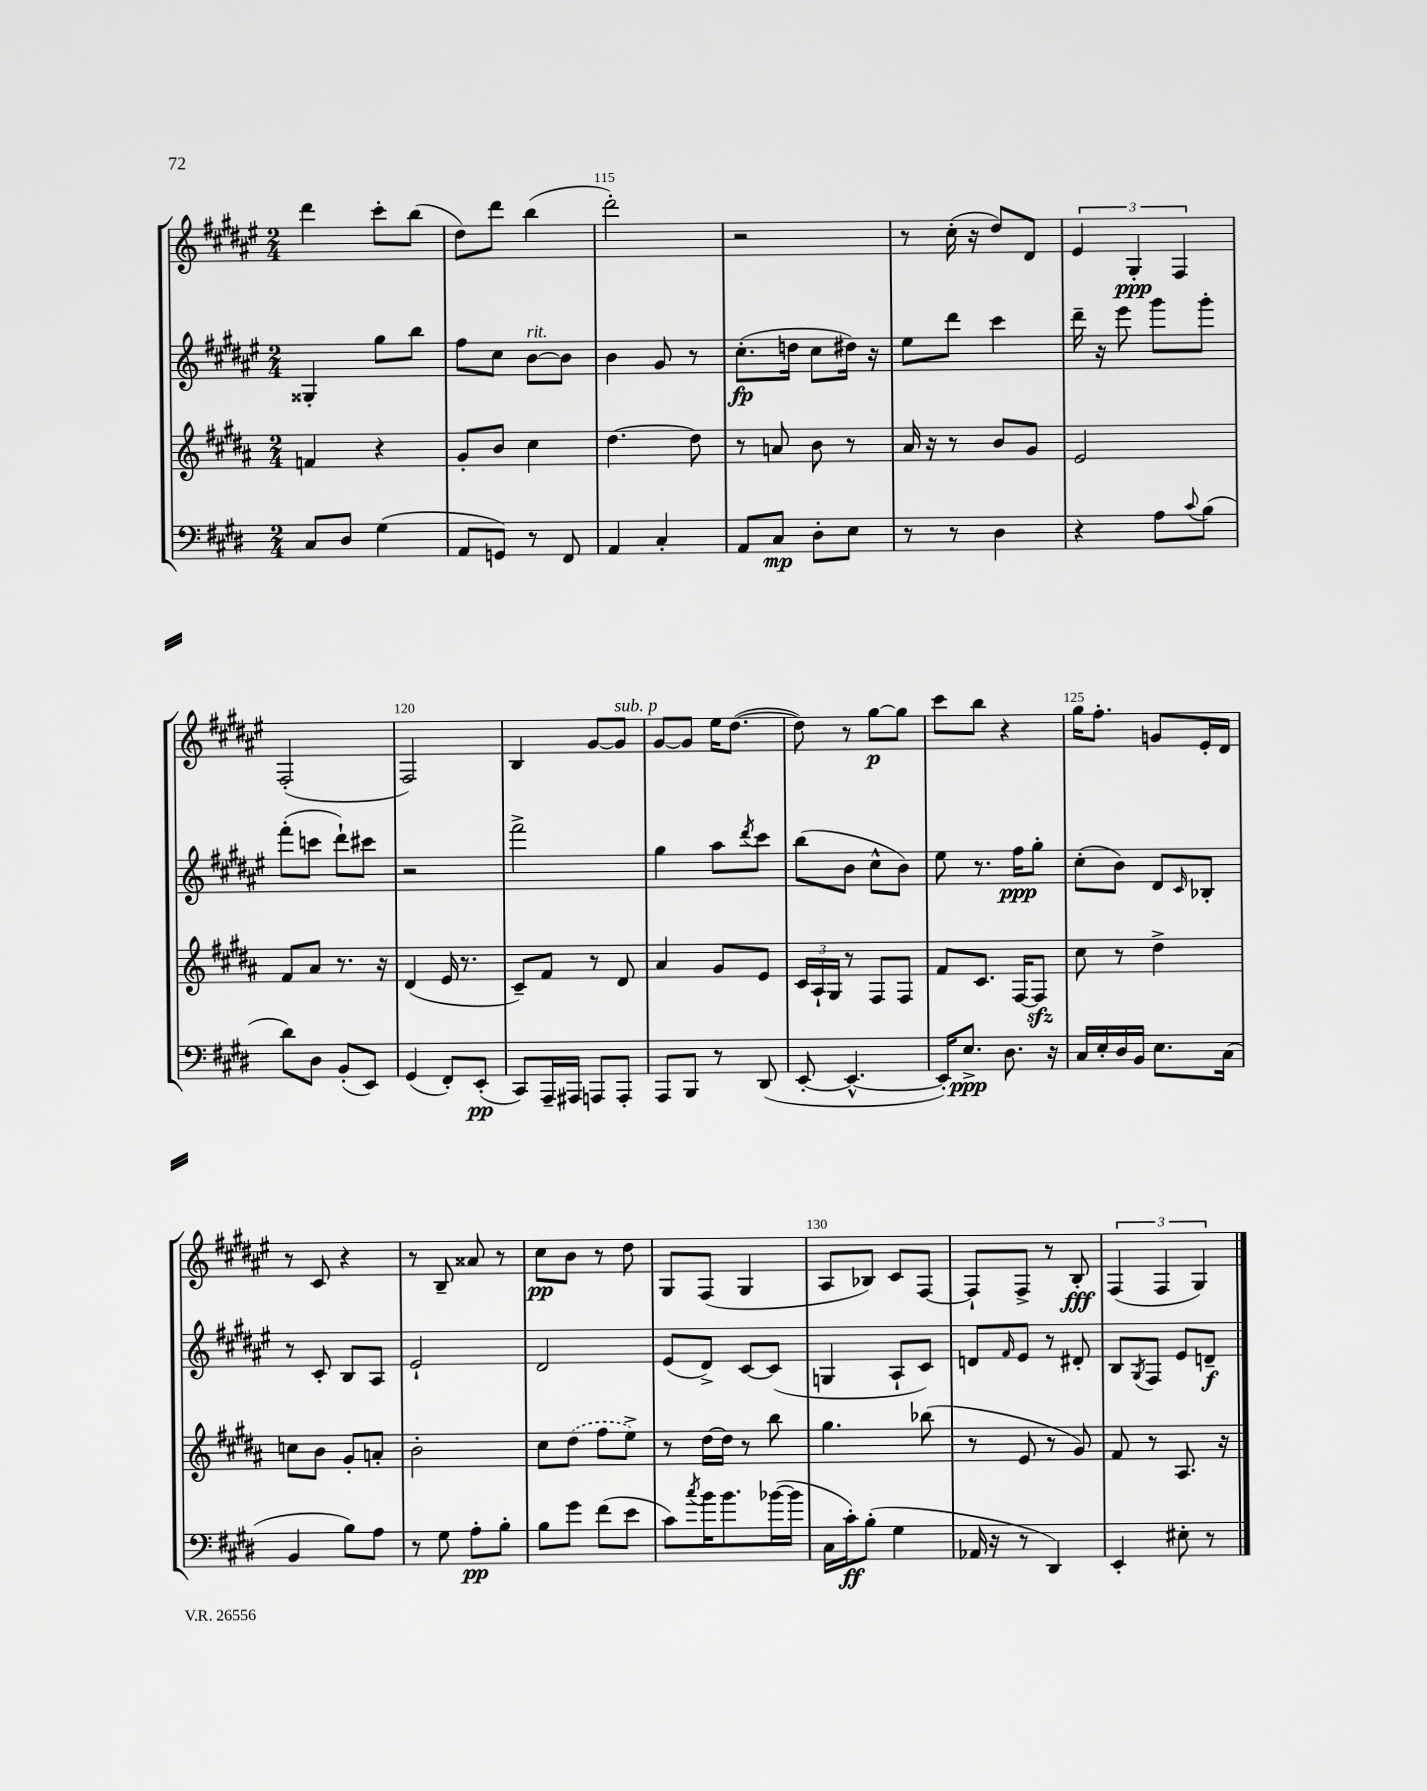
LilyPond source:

<<
\new StaffGroup <<
\new Staff = "s0" {
    \clef treble \key fis \major \numericTimeSignature \time 2/4
    dis'''4 cis'''8-. b''8( |
    dis''8) dis'''8 b''4( |
    dis'''2-.) |
    r2 |
    r8 cis''16-.( r16 dis''8) dis'8 |
    \tuplet 3/2 { eis'4 gis4-.\ppp fis4 } |
    fis2-.( |
    fis2) |
    b4 gis'8~ gis'8^\markup { \italic "sub. p" } |
    gis'8~ gis'8 eis''16 dis''8.~( |
    dis''8) r8 gis''8~\p gis''8 |
    cis'''8 b''8 r4 |
    gis''16 fis''8.-. g'8 eis'16-. dis'16 |
    r8 cis'8 r4 |
    r8 b8-- aisis'8 r8 |
    cis''8\pp b'8 r8 dis''8 |
    gis8 fis8( gis4 |
    ais8 bes8) cis'8 fis8~ |
    fis8-! fis8-> r8 b8-.\fff |
    \tuplet 3/2 { fis4( fis4 gis4) } \bar "|." |
}
\new Staff = "s1" {
    \clef treble \key fis \major \numericTimeSignature \time 2/4
    gisis4-. gis''8 b''8 |
    fis''8 cis''8 b'8~^\markup { \italic "rit." } b'8 |
    b'4 gis'8 r8 |
    cis''8.-.\fp( d''16 cis''8 dis''16) r16 |
    eis''8 dis'''8 cis'''4 |
    dis'''16-- r16 eis'''8 gis'''8 gis'''8-. |
    fis'''8-.( c'''8 dis'''8-!) cis'''8 |
    r2 |
    fis'''2-> |
    gis''4 ais''8 \acciaccatura { dis'''8 } cis'''8 |
    b''8( b'8 cis''8-^ b'8) |
    eis''8 r8. fis''16\ppp gis''8-. |
    cis''8-.( b'8) dis'8 \grace { cis'16 } bes8-. |
    r8 cis'8-. b8 ais8 |
    eis'2-! |
    dis'2 |
    eis'8( dis'8->) cis'8~ cis'8( |
    g4 ais8-! cis'8) |
    d'8 \grace { fis'16 } eis'8 r8 dis'8-. |
    b8 \acciaccatura { gis8 } fis8 eis'8 d'8--\f \bar "|." |
}
\new Staff = "s2" {
    \clef treble \key b \major \numericTimeSignature \time 2/4
    f'4 r4 |
    gis'8-. b'8 cis''4 |
    dis''4.~ dis''8 |
    r8 a'8 b'8 r8 |
    ais'16 r16 r8 b'8 gis'8 |
    e'2 |
    fis'8 ais'8 r8. r16 |
    dis'4( e'16 r8. |
    cis'8--) fis'8 r8 dis'8 |
    ais'4 gis'8 e'8 |
    \tuplet 3/2 { cis'16 ais16-! gis16 } r8 fis8 fis8 |
    fis'8 cis'8. fis16~ fis8\sfz |
    cis''8 r8 dis''4-> |
    c''8 b'8 gis'8-. a'8-. |
    b'2-. |
    cis''8 \once \slurDashed dis''8( fis''8 e''8->) |
    r8 dis''16~ dis''16 r8 b''8 |
    gis''4. bes''8( |
    r8 e'8 r8 gis'8) |
    fis'8 r8 ais8. r16 \bar "|." |
}
\new Staff = "s3" {
    \clef bass \key e \major \numericTimeSignature \time 2/4
    cis8 dis8 gis4( |
    a,8 g,8) r8 fis,8 |
    a,4 cis4-. |
    a,8 cis8\mp dis8-. e8 |
    r8 r8 dis4 |
    r4 a8 \appoggiatura { cis'8 } b8( |
    dis'8) dis8 b,8-.( e,8) |
    gis,4( fis,8-.) e,8-.\pp( |
    cis,8) a,,16-- ais,,16 a,,8 a,,8-. |
    a,,8 b,,8 r8 dis,8( |
    e,8~-. e,4.~-^ |
    e,16-.) e8.->\ppp dis8. r16 |
    cis16 e16-. dis16 b,16 e8. cis16( |
    b,4 b8) a8 |
    r8 gis8 a8-.\pp b8-. |
    b8 gis'8 fis'8( e'8 |
    cis'8) \acciaccatura { cis''8 } b'16 b'8. bes'16~( bes'16 |
    cis16 cis'16-.\ff) b8-.( gis4 |
    aes,16 r16 r8 dis,4) |
    e,4-. eis8-. r8 \bar "|." |
}
>>
>>
\layout { \context { \Score currentBarNumber = #113 \override BarNumber.break-visibility = ##(#f #t #t) barNumberVisibility = #(every-nth-bar-number-visible 5) } }
